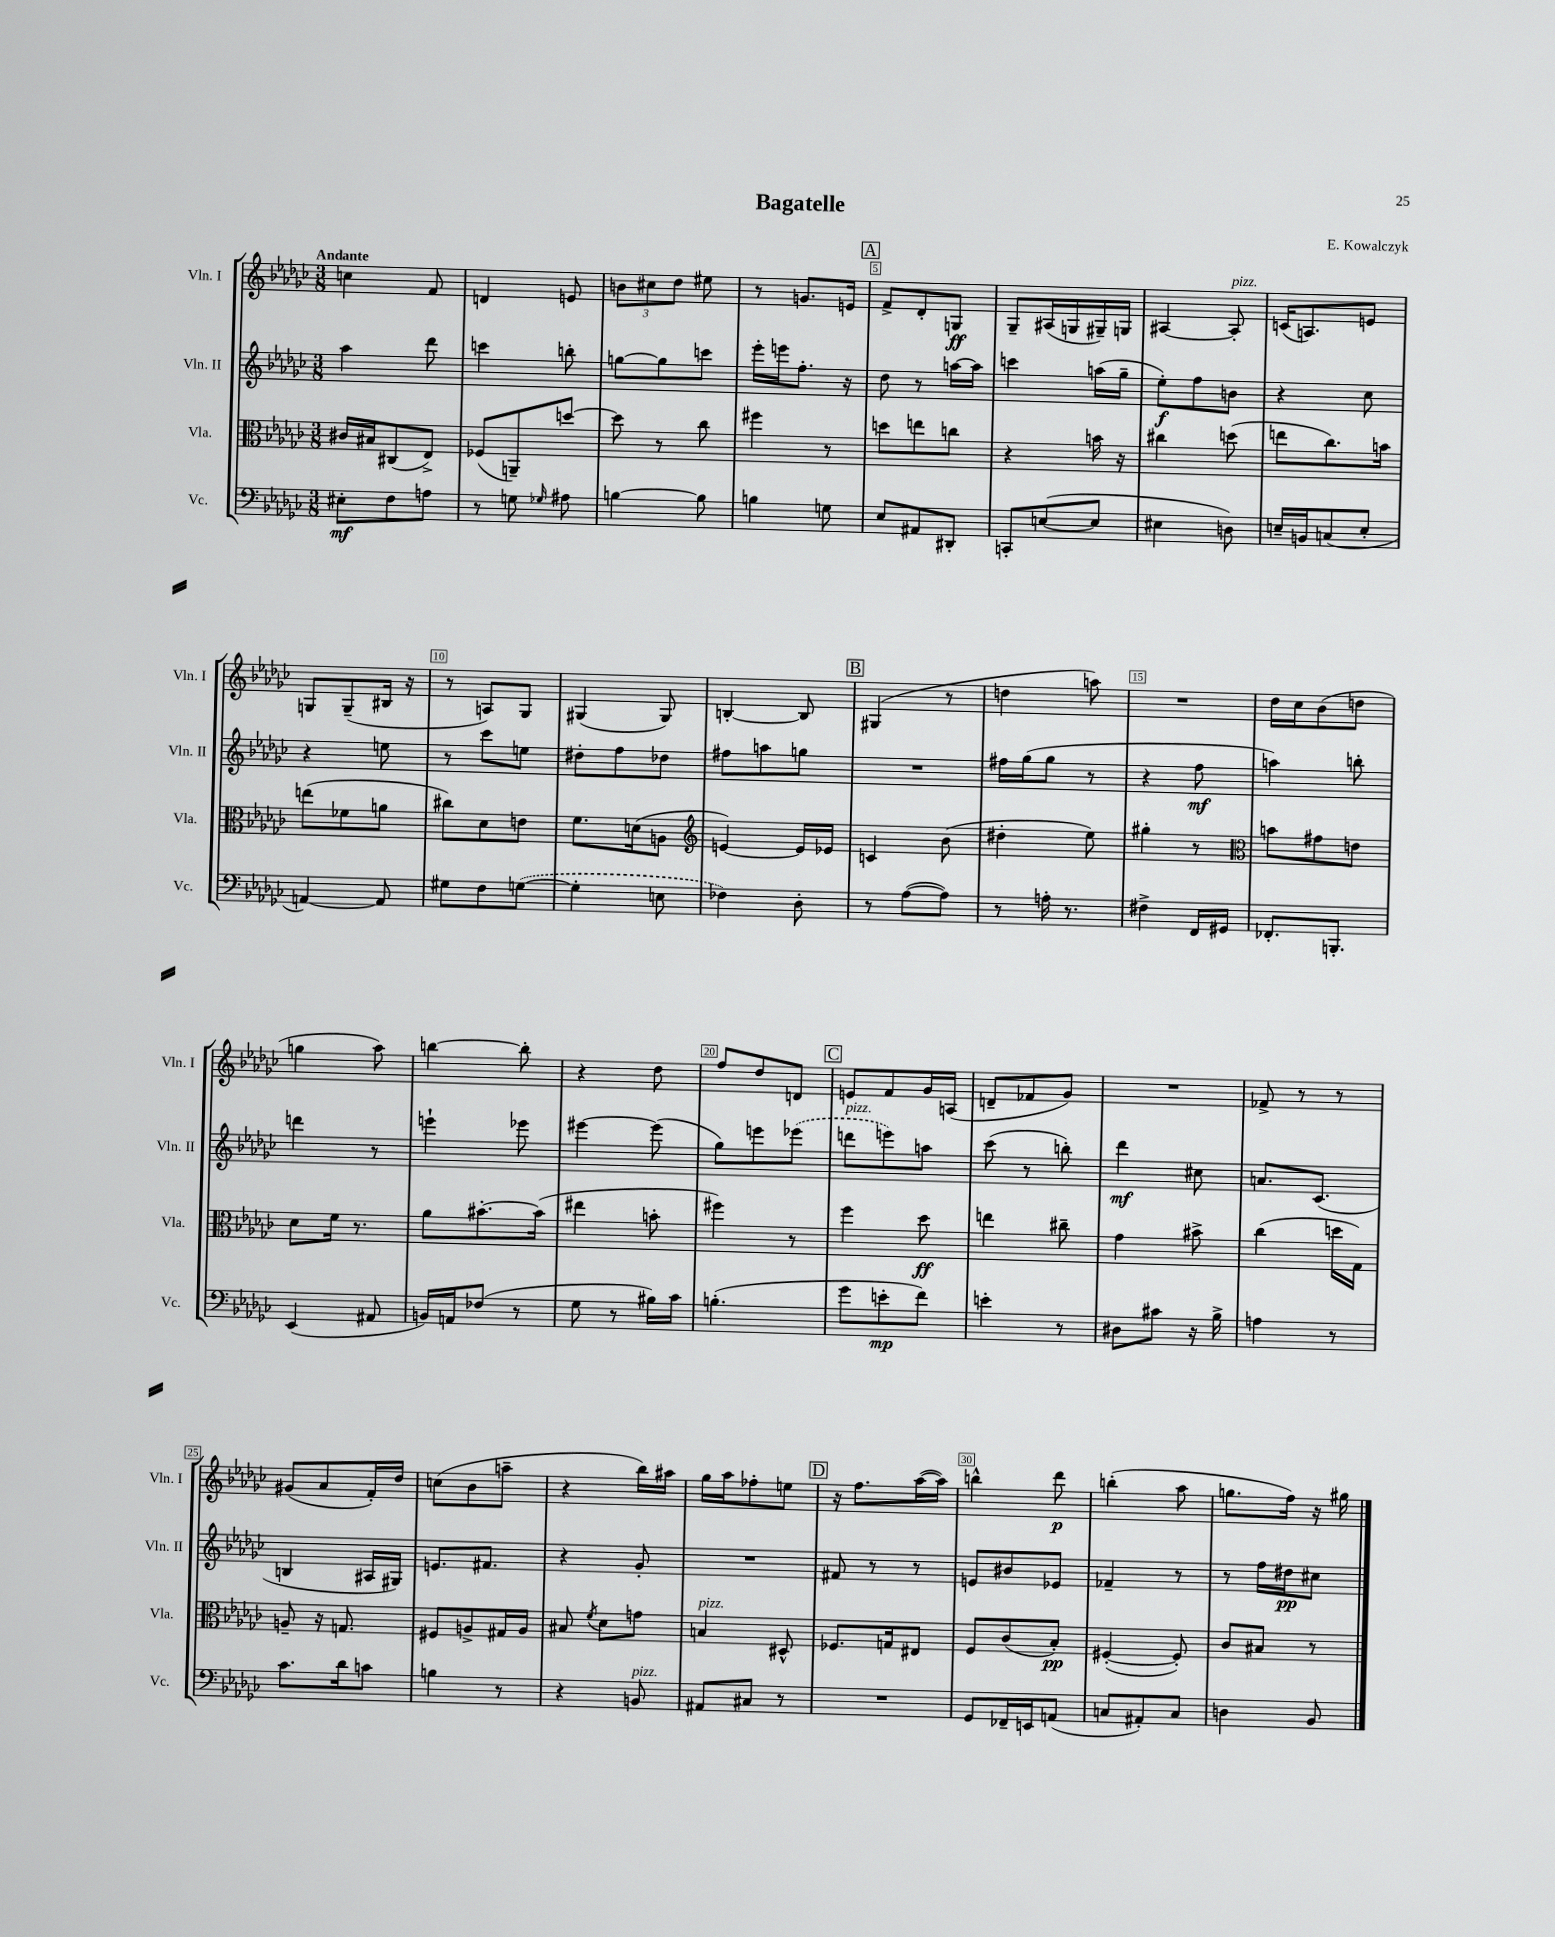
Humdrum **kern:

**kern	**kern	**kern	**kern
*staff4	*staff3	*staff2	*staff1
*clefF4	*clefC3	*clefG2	*clefG2
*k[b-e-a-d-g-c-]	*k[b-e-a-d-g-c-]	*k[b-e-a-d-g-c-]	*k[b-e-a-d-g-c-]
*M3/8	*M3/8	*M3/8	*M3/8
8E#'	16c#	4aa-	4cc
.	16B#	.	.
8F	(8C#	.	.
8A	8E-^)	8ddd-	8f
=	=	=	=
8r	(8F-	4ccc	4d
8G	8AA~)	.	.
16qqG-	.	.	.
8A#	[8dd	8bb'	8e
=	=	=	=
[4B	8dd]	[8gg	12b
.	.	.	12cc#
.	8r	8gg]	.
.	.	.	12dd-
8B]	8cc-	8ccc	8ee#
=	=	=	=
4B	4ff#	16eee-'	8r
.	.	16eee	.
.	.	8.ff'	8.g
8G	8r	.	.
.	.	16r	16e
=	=	=	=
8E-	8dd	8dd-	8f^
8AA#	8ee	8r	8d-'
8DD#'	8cc	[16aa	8G
.	.	16aa]	.
=	=	=	=
8CC'	4r	4ccc	8G-~
([8E	.	.	(16A#
.	.	.	16G
8E]	16b	(16aa	16G#~)
.	16r	16gg-~	16G
=	=	=	=
4E#	4cc#	8ee-')	[4A#
.	.	8ff	.
8D)	(8dd	8b	8A#']
=	=	=	=
16E~	8ee	4r	(16c
16BB	.	.	8.A)
(8C	8.cc-)	.	.
8E'	.	8cc-	8e
.	16b	.	.
=	=	=	=
[4AA)	(8ee	4r	8G
.	8f-	.	(8G~
8AA]	8a	8ee	16B#
.	.	.	16r
=	=	=	=
8G#	8cc#)	8r	8r
8F	8d-	8ccc-	8A)
([8G	8e	8ee	8G-
=	=	=	=
4G']	8.f	8dd#'	(4G#
.	.	8ff	.
.	(16d	.	.
8E	8A	8dd-	8G#)
=	=	=	=
*	*clefG2	*	*
4F-)	[4e)	8ff#	[4B'
.	.	8aa	.
8D-'	16e]	8gg	8B]
.	16e-	.	.
=	=	=	=
8r	4c	4.r	(4G#
([8A-	.	.	.
8A-])	(8b-	.	8r
=	=	=	=
8r	4dd#'	16ff#	4dd
.	.	(16gg-	.
16A'	.	8gg-	.
8.r	.	.	.
.	8ee-)	8r	8aa)
=	=	=	=
4F#^	4gg#'	4r	4.r
16FF	8r	8ff	.
16GG#	.	.	.
=	=	=	=
*	*clefC3	*	*
8.FF-'	8b	4aa)	16dd-
.	.	.	16cc-
.	8g#	.	(8b-
8.BBB'	.	.	.
.	8e	8bb'	8dd
=	=	=	=
(4EE-	8d-	4ddd	4gg
.	16f	.	.
.	8.r	.	.
8AA#	.	8r	8aa-)
=	=	=	=
16BB)	8a-	4eee`	[4bb
16AA	.	.	.
(8F-	[8.b#'	.	.
8r	.	8eee-	8bb']
.	(16b#]	.	.
=	=	=	=
8G-	4ee#	[4eee#	4r
8r	.	.	.
16B#)	8b'	(8eee#]	8dd-
16c-	.	.	.
=	=	=	=
(4.B'	4ff#)	8gg-)	8ff
.	.	8eee	8dd-
.	8r	(8eee-	8d
=	=	=	=
8g-	4ff	8ddd	8e
8e'	.	8eee)	8f
8f)	8dd-	8aa	16g-
.	.	.	(16A
=	=	=	=
4e'	4ee	(8ccc-	8d~
.	.	8r	8f-
8r	8cc#~	8bb')	8g-)
=	=	=	=
8D#	4g-	4ddd-	4.r
8c#	.	.	.
16r	8b#^	8cc#	.
16B-^	.	.	.
=	=	=	=
4A	(4cc-	8.a	8f-^
.	.	.	8r
.	.	(8.c-	.
8r	16dd	.	8r
.	16G-)	.	.
=	=	=	=
8.c-	8A~	4B	(8g#
.	16r	.	8a-
16d-	8.G	.	.
8c	.	16A#	16f')
.	.	16G#)	16dd-
=	=	=	=
4B	8F#	8.e	(8cc
.	8A^	.	8b-
.	.	8.f#	.
8r	16G#	.	8aa~
.	16A	.	.
=	=	=	=
4r	8B#	4r	4r
.	8qf	.	.
.	8d-	.	.
8BB	8g	8g-'	16bb-)
.	.	.	16aa#
=	=	=	=
8AA#	4B	4.r	16gg-
.	.	.	16aa-
8C#	.	.	8ff-'
8r	8D#^^	.	8ee
=	=	=	=
4.r	8.F-	8f#	16r
.	.	.	8.ff
.	.	8r	.
.	16G	.	.
.	8E#	8r	([16aa-
.	.	.	16aa-])
=	=	=	=
8GG-	8F	8e	4bb^^
16FF-~	(8c-	8b#	.
16EE	.	.	.
(8AA	8B-')	8e-	8ddd-
=	=	=	=
8C	([4F#'	4f-~	(4bb'
8AA#')	.	.	.
8C	8F#'])	8r	8aa-
=	=	=	=
4D	8c-	8r	8.gg
.	8B#	16ff	.
.	.	16dd#	16ff)
8BB-	8r	8cc#	16r
.	.	.	16gg#
==	==	==	==
*-	*-	*-	*-
